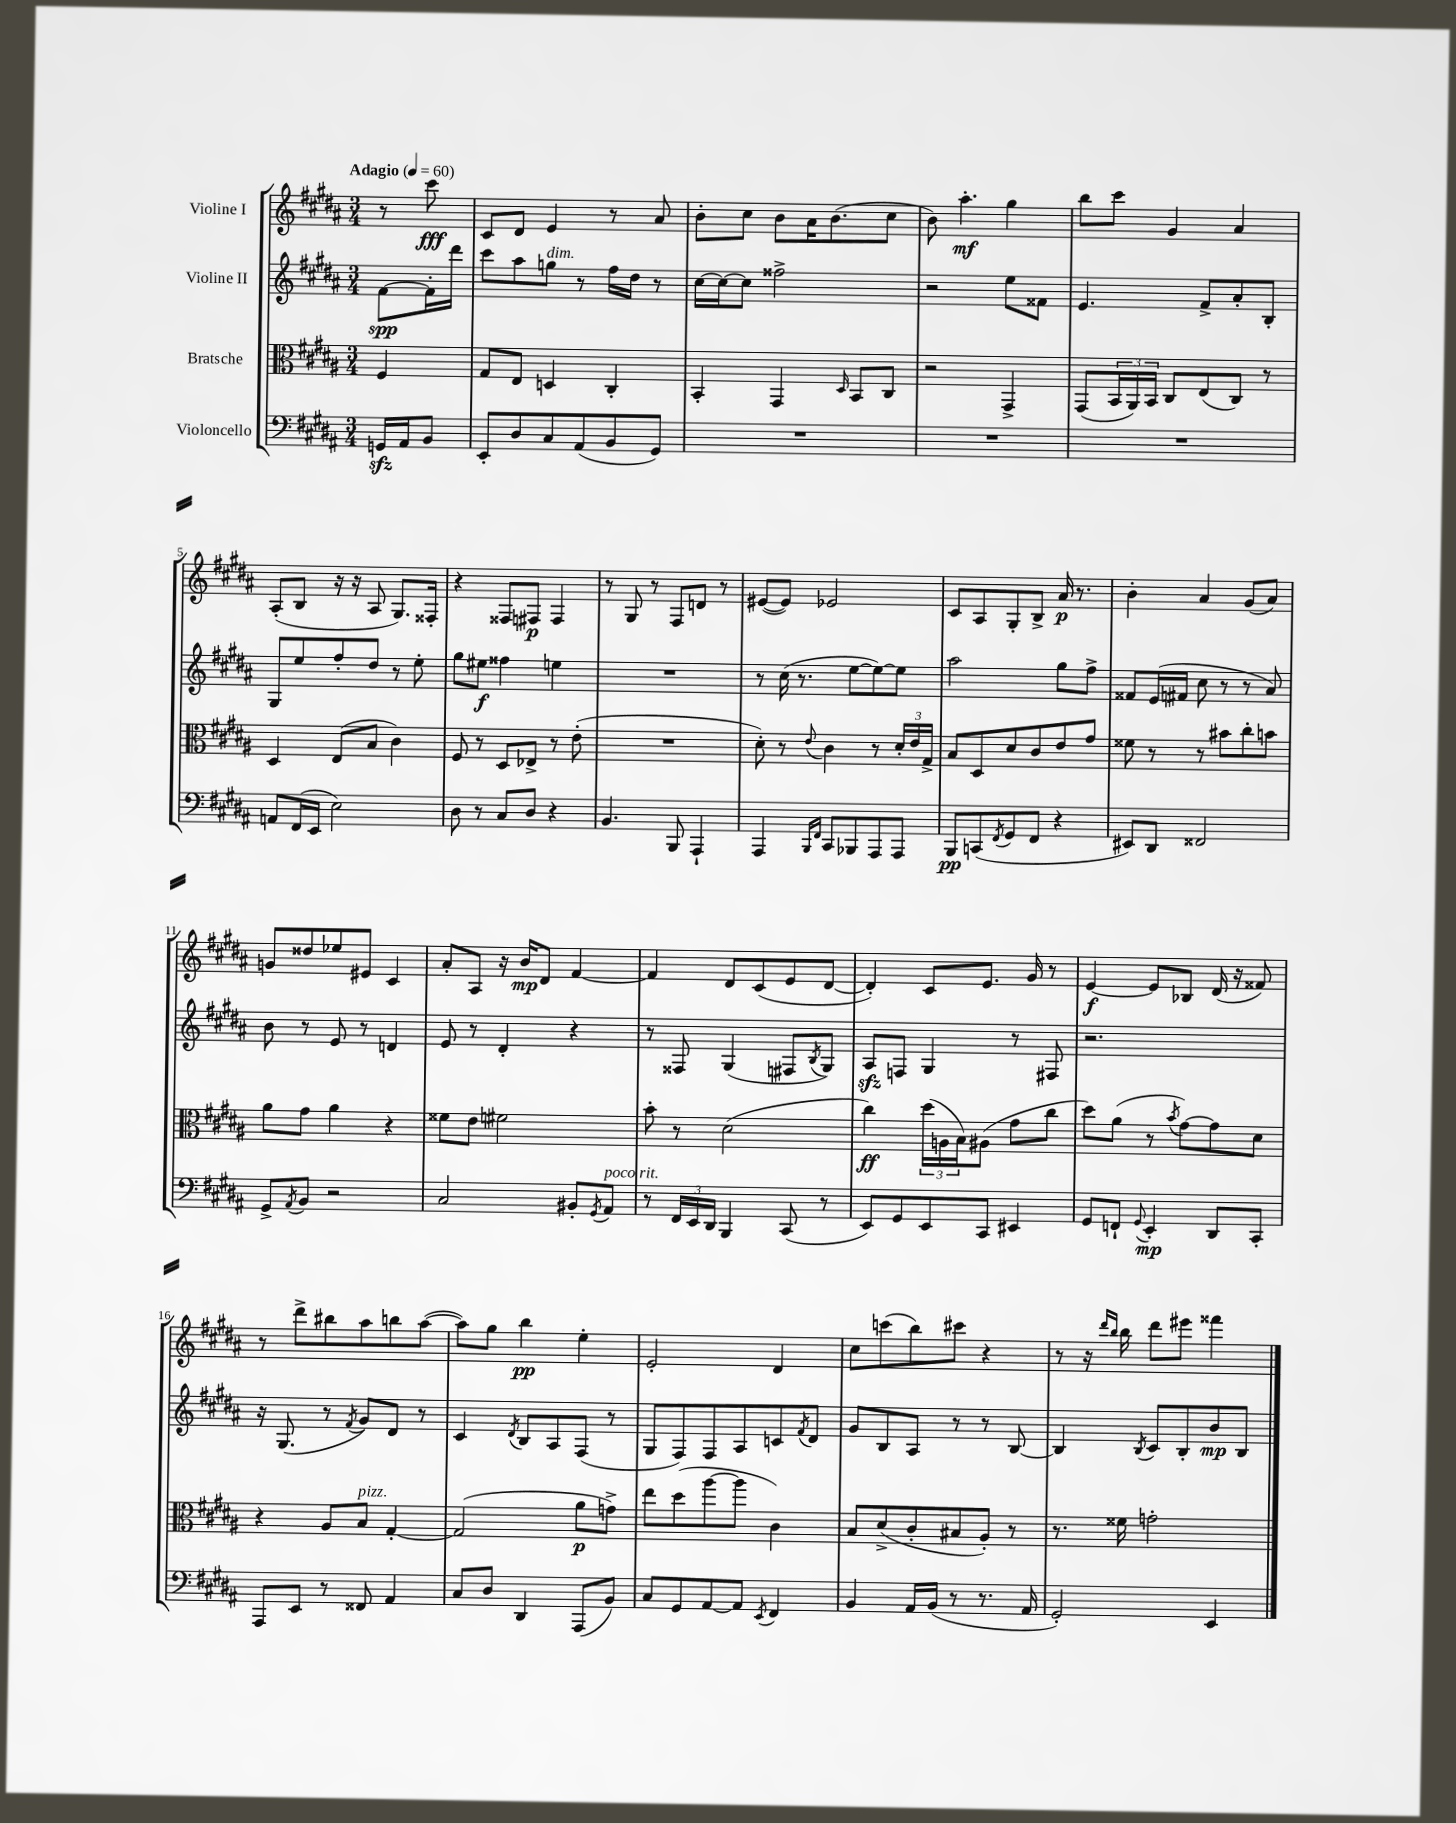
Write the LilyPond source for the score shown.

<<
\new StaffGroup <<
\new Staff = "s0" \with { instrumentName = "Violine I" } {
    \clef treble \key b \major \numericTimeSignature \time 3/4 \partial 4 \tempo "Adagio" 4 = 60
    r8 cis'''8\fff |
    cis'8 dis'8 e'4 r8 ais'8 |
    b'8-. cis''8 b'8 ais'16 b'8.( cis''8 |
    b'8) ais''4.-.\mf gis''4 |
    b''8 cis'''8 gis'4 ais'4 |
    ais8-.( b8 r16 r16 ais8 gis8.) fisis16-. |
    r4 fisis8 fis8\p fis4 |
    r8 gis8 r8 fis8 d'8 r8 |
    eis'8~( eis'8) ees'2 |
    cis'8 ais8 gis8-. b8-> ais'16\p r8. |
    b'4-. ais'4 gis'8( ais'8) |
    g'8 disis''8 ees''8 eis'8 cis'4 |
    ais'8-. ais8 r16 b'16\mp dis'8 fis'4~ |
    fis'4 dis'8 cis'8( e'8 dis'8~ |
    dis'4-.) cis'8 e'8. gis'16 r8 |
    e'4~\f e'8 bes8 dis'16( r16 fisis'8) |
    r8 dis'''8-> bis''8 ais''8 b''8 ais''8~( |
    ais''8) gis''8 b''4\pp e''4-. |
    e'2-. dis'4 |
    cis''8 c'''8( b''8) cis'''8 r4 |
    r8 r16 \grace { dis'''16 b''16 } b''16 dis'''8 eis'''8 fisis'''4 \bar "|." |
}
\new Staff = "s1" \with { instrumentName = "Violine II" } {
    \clef treble \key b \major \numericTimeSignature \time 3/4 \partial 4
    fis'8~\spp fis'16-. dis'''16 |
    cis'''8 ais''8 g''8^\markup { \italic "dim." } r8 fis''16 dis''16 r8 |
    cis''16~ cis''16~ cis''8 fisis''2-> |
    r2 e''8 fisis'8 |
    e'4. fis'8-> ais'8-. b8-. |
    gis8 e''8 fis''8-. dis''8 r8 e''8-. |
    gis''8 eis''8\f fisis''4 e''4 |
    R2. |
    r8 cis''16( r8. e''8~ e''8~) e''8 |
    ais''2 gis''8 fis''8-> |
    fisis'8 e'16( fis'16 cis''8 r8 r8 ais'8) |
    b'8 r8 e'8 r8 d'4 |
    e'8 r8 dis'4-. r4 |
    r8 fisis8 gis4( fis8 \acciaccatura { b8 } gis8) |
    ais8\sfz f8 gis4 r8 fis8 |
    r2. |
    r16 gis8.( r8 \acciaccatura { fis'8 } gis'8) dis'8 r8 |
    cis'4 \acciaccatura { dis'8 } b8 ais8 fis8( r8 |
    gis8 fis8) fis8 ais8 c'8 \acciaccatura { fis'8 } dis'8 |
    gis'8 b8 ais8 r8 r8 b8~ |
    b4 \acciaccatura { b8 } cis'8 b8-. b'8\mp b8 \bar "|." |
}
\new Staff = "s2" \with { instrumentName = "Bratsche" } {
    \clef alto \key b \major \numericTimeSignature \time 3/4 \partial 4
    fis4 |
    gis8 e8 d4 cis4-. |
    b,4-. gis,4 \grace { dis16 } b,8 cis8 |
    r2 gis,4-> |
    gis,8( \tuplet 3/2 { b,16 ais,16) b,16 } cis8 e8( cis8) r8 |
    dis4 e8( b8 cis'4) |
    fis8 r8 dis8 ees8-> r8 e'8-.( |
    R2. |
    dis'8-.) r8 \appoggiatura { e'8 } cis'4 r8 \tuplet 3/2 { dis'16-. e'16 gis16-> } |
    b8 dis8 dis'8 cis'8 e'8 gis'8 |
    fisis'8 r8 r8 bis'8 cis''8-. b'8 |
    ais'8 gis'8 ais'4 r4 |
    fisis'8 e'8 fis'2 |
    b'8-. r8 dis'2( |
    cis''4\ff) \tuplet 3/2 { dis''16( a16 b16) } ais8( gis'8 cis''8 |
    dis''8) ais'8( r8 \acciaccatura { b'8 } gis'8~) gis'8 dis'8 |
    r4 ais8 b8^\markup { \italic "pizz." } gis4~-. |
    gis2( ais'8\p g'8->) |
    e''8 dis''8( ais''8~ ais''8 cis'4) |
    b8 dis'8->( cis'8-. bis8 ais8-.) r8 |
    r8. fisis'16 g'2-. \bar "|." |
}
\new Staff = "s3" \with { instrumentName = "Violoncello" } {
    \clef bass \key b \major \numericTimeSignature \time 3/4 \partial 4
    g,16\sfz ais,16 b,8 |
    e,8-. dis8 cis8 ais,8( b,8 gis,8) |
    R2. |
    R2. |
    R2. |
    a,8 fis,16( e,16 e2) |
    dis8 r8 cis8 dis8 r4 |
    b,4. b,,8 ais,,4-! |
    ais,,4 \grace { b,,16 fis,16 } cis,8 bes,,8 ais,,8 ais,,8 |
    b,,8\pp c,8( \acciaccatura { fis,8 } gis,8 fis,8 r4 |
    eis,8) dis,8 fisis,2 |
    gis,8-> \acciaccatura { ais,8 } b,8 r2 |
    cis2 bis,8-. \acciaccatura { gis,8 } ais,8^\markup { \italic "poco rit." } |
    r8 \tuplet 3/2 { fis,16 e,16 dis,16 } b,,4 cis,8( r8 |
    e,8) gis,8 e,8 cis,8 eis,4 |
    gis,8 f,8-! \appoggiatura { gis,8 } e,4-.\mp dis,8 cis,8-. |
    ais,,8 e,8 r8 fisis,8 ais,4 |
    cis8 dis8 dis,4 ais,,8( b,8) |
    cis8 gis,8 ais,8~ ais,8 \acciaccatura { e,8 } fis,4 |
    b,4 ais,16 b,16( r8 r8. ais,16 |
    gis,2-.) e,4 \bar "|." |
}
>>
>>
